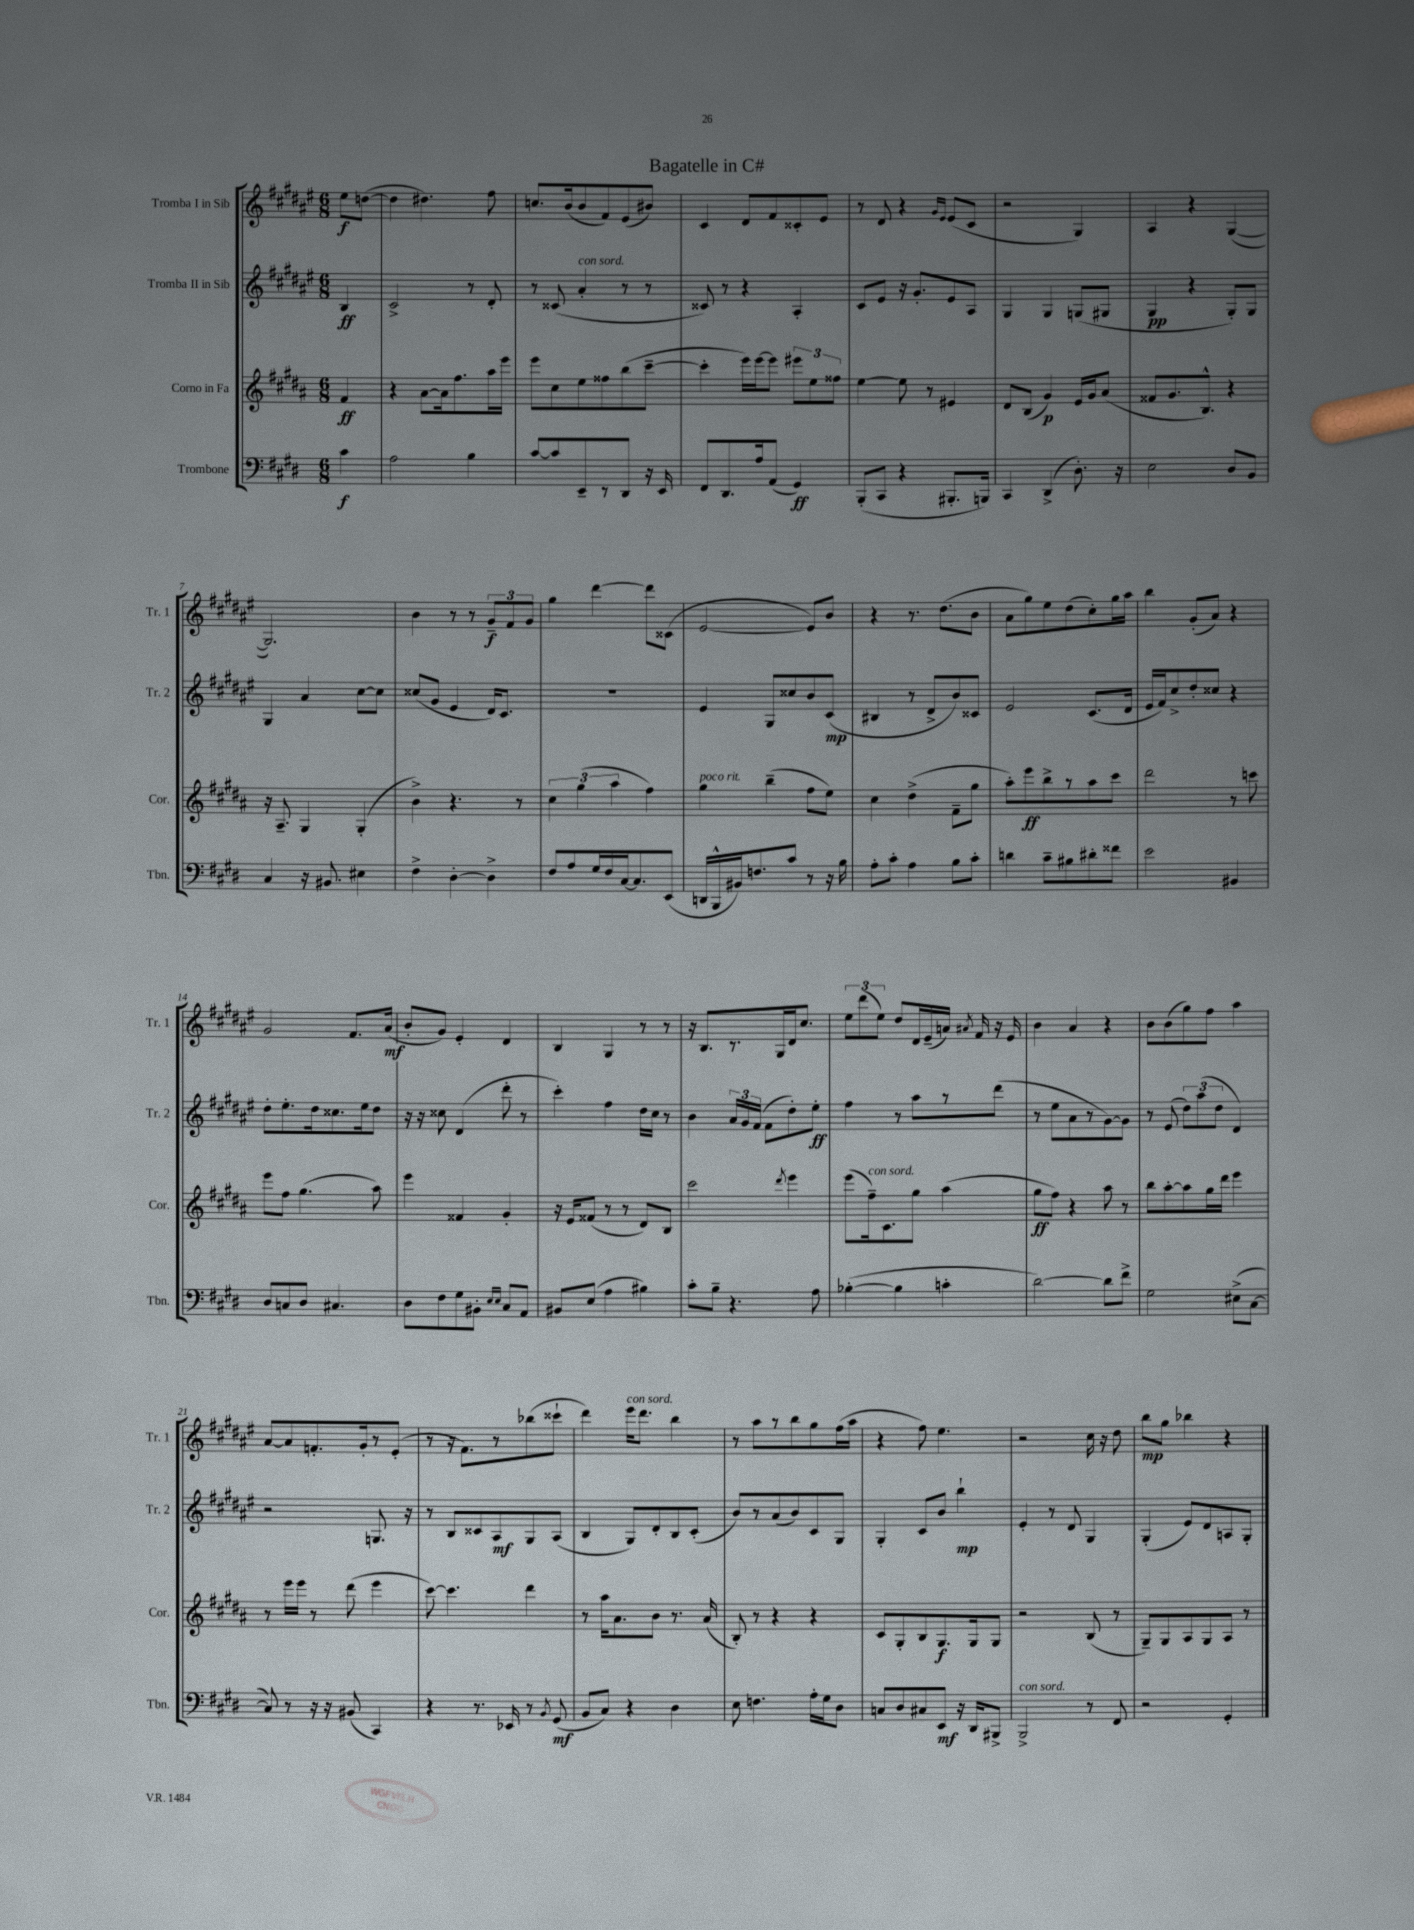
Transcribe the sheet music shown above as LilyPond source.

\header { title = "Bagatelle in C#" }
<<
\new StaffGroup <<
\new Staff = "s0" \with { instrumentName = "Tromba I in Sib" shortInstrumentName = "Tr. 1" } {
    \clef treble \key fis \major \numericTimeSignature \time 6/8 \partial 4
    \autoBeamOff eis''8[\f d''8]~( |
    d''4 dis''4.) fis''8 |
    c''8.[ b'16( b'8 fis'8) eis'8( bis'8]) |
    cis'4 dis'8[ fis'8 cisis'8-. eis'8] |
    r8 dis'8 r4 \grace { gis'16[ eis'16] } eis'8[( cis'8] |
    r2 gis4) |
    ais4 r4 gis4~( |
    gis2.) |
    b'4 r8 r8 \tuplet 3/2 { gis'8[--\f fis'8 gis'8] } |
    gis''4 dis'''4~ dis'''8[ cisis'8]( |
    eis'2~ eis'8[) b'8] |
    r4 r8. dis''8.[( b'8] |
    ais'8[ gis''8) eis''8 dis''8( cis''8-.) gis''16 ais''16] |
    b''4 gis'8[-.( ais'8]) r4 |
    gis'2 fis'8.[ ais'16]\mf( |
    b'8[-. gis'8]) eis'4-. dis'4 |
    b4 gis4 r8 r8 |
    r16 b8.[ r8. gis16 dis'16 cis''8.] |
    \tuplet 3/2 { eis''8[ dis'''8( eis''8]) } dis''8[ dis'16 eis'16--( a'16]) \acciaccatura { ais'8 } fis'16 r16 eis'16 |
    b'4 ais'4 r4 |
    b'8[ b'8( gis''8) fis''8] ais''4 |
    ais'8[~ ais'8 f'8.-. gis'16-. r8 eis'8]-.( |
    r8 r16 fis'8.[) r8 bes''8( cisis'''8]-! |
    dis'''4) eis'''16[^\markup { \italic "con sord." } dis'''8.] b''4 |
    r8 ais''8[ r8 b''8 gis''8 fis''16( ais''16] |
    r4 fis''8) eis''4. |
    r2 cis''16 r16 dis''8 |
    b''8[\mp gis''8] bes''4 r4 \bar "|." |
}
\new Staff = "s1" \with { instrumentName = "Tromba II in Sib" shortInstrumentName = "Tr. 2" } {
    \clef treble \key fis \major \numericTimeSignature \time 6/8 \partial 4
    \autoBeamOff b4\ff |
    cis'2-> r8 dis'8-. |
    r8 cisis'8( ais'4-.^\markup { \italic "con sord." } r8 r8 |
    cisis'8) r8 r4 ais4-. |
    cis'8[ eis'8] r16 gis'8.[-. eis'8 ais8] |
    gis4 gis4 g8[( gis8] |
    gis4\pp r4 gis8[-.) gis8] |
    gis4 ais'4 cis''8[~ cis''8] |
    cisis''8[( gis'8] eis'4 dis'16[) cis'8.] |
    R2. |
    eis'4 gis8[ cisis''8 b'8 cis'8]\mp( |
    bis4 r8 dis'8[-> b'8) cisis'8] |
    eis'2 cis'8.[( dis'16] |
    eis'16[ fis'16) cis''8-> dis''8-. cisis''8] r4 |
    dis''8[-. eis''8.-. dis''16 cisis''8. eis''16 dis''8] |
    r16 r16 cisis''8 dis'4( dis'''8-. r8 |
    cis'''4-.) fis''4 dis''16[ cis''16] r8 |
    b'4 \tuplet 3/2 { ais'16[ gis'16 fis'16]( } fis'8[ dis''8-.) eis''8]-.\ff |
    fis''4 r8 ais''8[ r8 dis'''8]( |
    r8 eis''8[ ais'8 r8 gis'8~) gis'8] |
    r8 eis'8( \tuplet 3/2 { dis''8[) ais''8( dis''8] } dis'4) |
    r2 g8. r16 |
    r8 b8[ cisis'8 ais8\mf gis8 ais8]( |
    b4 gis8[) dis'8-. b8 cis'8]-.( |
    b'8[) r8 ais'8( b'8) cis'8 gis8] |
    gis4-. cis'8[ b'8] b''4-!\mp |
    eis'4-. r8 dis'8 gis4 |
    gis4-.( eis'8[) dis'8 a8 gis8]-. \bar "|." |
}
\new Staff = "s2" \with { instrumentName = "Corno in Fa" shortInstrumentName = "Cor." } {
    \clef treble \key b \major \numericTimeSignature \time 6/8 \partial 4
    \autoBeamOff fis'4\ff |
    r4 ais'8[~ ais'16 fis''8. ais''16 e'''16] |
    e'''8[ cis''8 e''8 fisis''8 b''8( cis'''8]~-- |
    cis'''4-. e'''16[) e'''16~ e'''8] \tuplet 3/2 { eis'''8[ e''8 fisis''8] } |
    e''4~ e''8 r8 eis'4 |
    dis'8[ b8]( gis'4\p) e'16[ gis'16 ais'8]( |
    fisis'8[ gis'8. b8.]-^) r4 |
    r16 ais8.-- gis4 gis4-.( |
    b'4->) r4. r8 |
    \tuplet 3/2 { cis''4 gis''4( ais''4 } fis''4) |
    gis''4^\markup { \italic "poco rit." } b''4--( fis''8[ e''8]) |
    cis''4 dis''4->( fis'8[-- gis''8] |
    ais''8[-.) e'''8\ff b''8-> r8 ais''8 cis'''8] |
    dis'''2 r8 c'''8 |
    e'''8[ fis''8] gis''4.( ais''8) |
    e'''4 fisis'4 gis'4-. |
    r16 e'16[ fisis'8]( r8 r8 dis'8[) b8] |
    cis'''2 \acciaccatura { dis'''8 } e'''4 |
    e'''8[( fis''16--^\markup { \italic "con sord." }) cis'8. gis''8] ais''4( |
    gis''8[\ff fis''8]) r4 ais''8 r8 |
    b''8[ ais''8~-. ais''8 gis''16 dis'''16] e'''4 |
    r8 e'''16[ e'''16] r8 dis'''8( e'''4 |
    cis'''8~) cis'''4. dis'''4 |
    r8 ais''16[ ais'8. b'8] r8. ais'16( |
    b8-.) r8 r4 r4 |
    cis'8[ gis8-. b8 gis8.\f gis16 gis8] |
    r2 b8( r8 |
    gis8[--) gis8 ais8 gis8 ais8] r8 \bar "|." |
}
\new Staff = "s3" \with { instrumentName = "Trombone" shortInstrumentName = "Tbn." } {
    \clef bass \key e \major \numericTimeSignature \time 6/8 \partial 4
    \autoBeamOff cis'4\f |
    a2 b4 |
    cis'8[~ cis'8 e,8-- r8 dis,8] r16 e,16 |
    fis,8[ dis,8. a16 a,8]( gis,4\ff) |
    b,,8[-.( cis,8] r4 bis,,8.[-. b,,16]) |
    cis,4 dis,4->( dis8.-.) r16 |
    e2 dis8[ b,8] |
    cis4 r16 bis,8. eis4 |
    fis4-> dis4~-. dis4-> |
    fis8[ a8 gis16 fis16 cis16~ cis8. e,8]( |
    d,16[ b,,16-^ bis,16) f8. cis'8] r8 r16 b16 |
    a8[-. cis'8]-. a4 b8[ cis'8]-. |
    d'4 cis'8[-- bis8 dis'8-. fisis'8] |
    e'2 bis,4 |
    dis8[ c8 dis8] cis4. |
    dis8[ fis8 gis8 bis,8]-. \grace { e16[ e16] } cis8[ a,8] |
    bis,8[ e8]( a4 bis4) |
    cis'8[-. b8]-- r4. a8 |
    bes4~-.( bes4 c'4-. |
    dis'2~) dis'8[ fis'8]-> |
    gis2 eis8[->( cis8]~ |
    cis8) r8 r16 r16 bis,8( cis,4) |
    r4 r8. ees,16 r8 \acciaccatura { b,8 } gis,8\mf( |
    b,8[ cis8]) r4 dis4 |
    e8 f4. a16[-. gis16 dis8] |
    c8[ dis8 cis8 e,8]\mf r16 dis,16[ bis,,8]-> |
    b,,2->^\markup { \italic "con sord." } r8 fis,8 |
    r2 gis,4-. \bar "|." |
}
>>
>>
